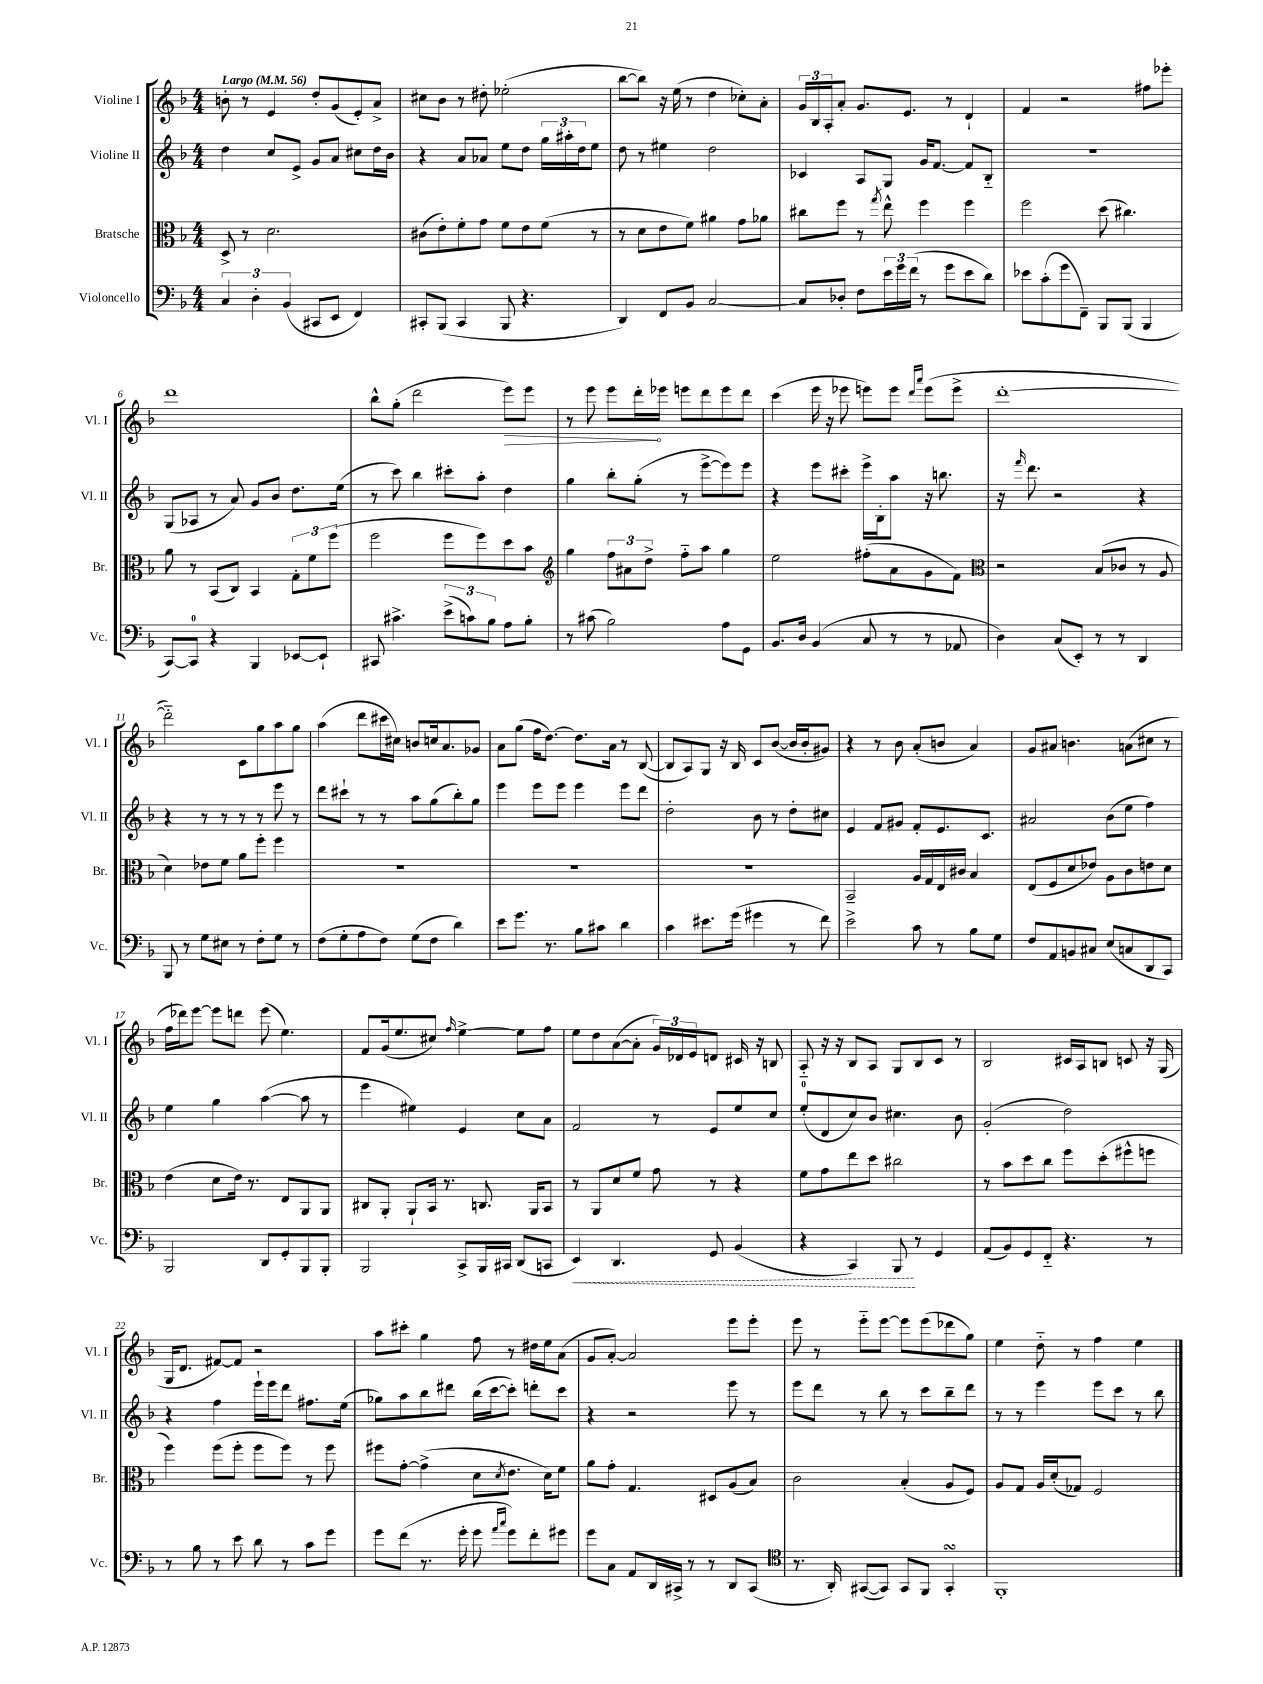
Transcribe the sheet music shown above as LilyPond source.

<<
\new StaffGroup <<
\new Staff = "s0" \with { instrumentName = "Violine I" shortInstrumentName = "Vl. I" } {
    \clef treble \key f \major \numericTimeSignature \time 4/4 \tempo "Largo" 4 = 56
    b'8-. r8 e'4 d''8-. g'8( e'8-.) a'8-> |
    cis''8 bes'8 r8 dis''8-. ees''2-.( |
    bes''8~ bes''8) r16 e''16( r8 d''4 ces''8-.) a'8-. |
    \tuplet 3/2 { g'16 bes16 a16-. } a'8-. g'8. e'8. r8 d'4-! |
    f'4 r2 fis''8 ees'''8-. |
    d'''1 |
    bes''8-^ g''8-.( d'''2 \once \override Hairpin.circled-tip = ##t e'''8\>) e'''8 |
    r8 e'''8 e'''8 d'''16-.\! ees'''16 e'''8 d'''8 e'''8 d'''8 |
    c'''4( e'''16 r16 ees'''8 e'''8) e'''8 \grace { d'''16 a'''16 } e'''8( e'''8-> |
    d'''1~-. |
    d'''2-_) c'8 g''8 a''8 g''8 |
    a''4( d'''8 cis'''16 cis''16) b'8 c''16 a'8. ges'8 |
    a'8 g''8( f''16 d''8.~) d''8. a'16 r8 bes8~( |
    bes8 a8) g8 r16 bes16 c'8 bes'8~( bes'16 bes'16-. gis'8) |
    r4 r8 bes'8 a'8-.( b'8 a'4) |
    g'8 ais'8 b'4. a'8( cis''8 r8 |
    f''16 des'''16) e'''8~ e'''8 d'''8 e'''8( e''4.) |
    f'8 g'16( e''8. cis''8) \grace { f''16 } e''4~-> e''8 f''8 |
    e''8 d''8 a'8~( a'8-. \tuplet 3/2 { g'16) des'16 e'16 } d'8 cis'16 r16 b8 |
    a8-_ r16 r16 bes8 a8 g8 bes8 c'8 r8 |
    bes2 cis'16 a16 b8 c'8 r16 g16( |
    g16 d'8. fis'8~) fis'8 r2 |
    a''8 cis'''8-. g''4 f''8 r8 dis''16 e''16 a'8( |
    g'8 a'8~-.) a'2 e'''8 e'''8-. |
    e'''8 r8 e'''8-_ e'''8~ e'''8 e'''8( des'''8 g''8) |
    e''4 d''8-_ r8 f''4 e''4 \bar "|." |
}
\new Staff = "s1" \with { instrumentName = "Violine II" shortInstrumentName = "Vl. II" } {
    \clef treble \key f \major \numericTimeSignature \time 4/4
    d''4 c''8 e'8-> g'8 a'8 cis''8 d''16 bes'16 |
    r4 a'8 aes'8 e''8 d''8 \tuplet 3/2 { g''16 ais''16-. d''16 } e''8 |
    d''8 r8 eis''4 d''2 |
    ces'4 a8 g8 g'16 f'8.~ f'8 bes8-_ |
    R1 |
    g8( aes8 r8 a'8) g'8 bes'8 d''8. e''16( |
    r8 c'''8) bes''4 cis'''8-. a''8-. d''4 |
    g''4 bes''8-. g''8-.( r8 e'''8~-> e'''8) e'''8 |
    r4 e'''8 cis'''8-. e'''16-> bes16-. a''8 r16 b''8. |
    r16 \grace { f'''16 } d'''8. r2 r4 |
    r4 r8 r8 r8 r8 e'''8 r8 |
    d'''8 cis'''8-! r8 r8 a''8 g''8( bes''8-.) g''8 |
    e'''4 e'''8 e'''8 e'''4 e'''8 d'''8 |
    d''2-. bes'8 r8 d''8-. cis''8 |
    e'4 f'8 gis'8 f'8-. e'8. c'8. |
    ais'2 bes'8( e''8 f''4) |
    e''4 g''4 a''4~( a''8 r8 |
    e'''4 eis''4) e'4 c''8 a'8 |
    f'2 r8 e'8 e''8 c''8 |
    e''8-0-.( d'8 c''8) bes'8 cis''4. bes'8 |
    g'2-.( d''2) |
    r4 f''4 e'''16-! e'''16 d'''8 fis''8. e''16( |
    ges''8) a''8 bes''8 dis'''8 bes''16( c'''16~ c'''8-.) d'''8-. c'''8 |
    r4 r2 e'''8 r8 |
    e'''8 d'''8 r8 bes''8 r8 c'''8 bes''8-- d'''8 |
    r8 r8 e'''4 e'''8 c'''8 r8 bes''8 \bar "|." |
}
\new Staff = "s2" \with { instrumentName = "Bratsche" shortInstrumentName = "Br." } {
    \clef alto \key f \major \numericTimeSignature \time 4/4
    d8-> r8 d'2. |
    cis'8( e'8-.) f'8-. g'8 f'8 e'8 f'8( r8 |
    r8 d'8 e'8 f'8) ais'4 g'8 aes'8 |
    cis''8 f''8 r8 \acciaccatura { g''8 } e''8-^ f''4 f''4 |
    f''2 d''8( cis''4.) |
    a'8 r8 bes,8( c8) bes,4 \tuplet 3/2 { g8-. f'8 f''8( } |
    f''2 f''8 f''8) d''8 bes'8 |
    \clef treble g''4 \tuplet 3/2 { f''8 ais'8 d''8-> } f''8-_ a''8 g''4 |
    e''2 fis''8-.( a'8 g'8 f'8) |
    \clef alto r2 bes8( ces'8 r8 a8 |
    d'4) ees'8 f'8 a'8 f''8-. f''4 |
    R1 |
    R1 |
    R1 |
    bes,2-- a16 g16 e16 cis'16 bes4 |
    e8( f8 d'8 ees'8) a8 c'8 e'8 d'8 |
    e'4( d'8 e'16) r8. e8 a,8 a,8 |
    cis8 a,8-. a,8-! bes,16 r8. c8. a,16 bes,8 |
    r8 a,8 d'8 f'8 g'8 r8 r4 |
    f'8 g'8 e''8 d''8 cis''2 |
    r8 bes'8 d''8 c''8 f''8 d''8-.( fis''8-^ f''8 |
    f''4) f''8( f''8-. f''8 f''8) r8 f''8 |
    fis''8 g'8~-. g'4->( d'8 \acciaccatura { d'8 } e'8. d'16) f'8 |
    a'8 g'8-. g4. dis8 a8( bes8) |
    c'2 bes4-.( a8 f8) |
    a8 g8 a16 d'16-.( ges8) f2 \bar "|." |
}
\new Staff = "s3" \with { instrumentName = "Violoncello" shortInstrumentName = "Vc." } {
    \clef bass \key f \major \numericTimeSignature \time 4/4
    \tuplet 3/2 { c4 d4-. bes,4( } cis,8 e,8 f,4) |
    cis,8-. bes,,8( cis,4 bes,,8 r4. |
    d,4) f,8 bes,8 c2~ |
    c8 des8-. f8 \tuplet 3/2 { e'16 g'16 f'16( } r8 g'8 e'8 d'8) |
    ees'8 c'8-.( g'8 f,8--) bes,,8 bes,,8( bes,,4 |
    c,8~) c,8-0 r4 bes,,4 ees,8~ ees,8-! |
    cis,8 cis'4.-> \tuplet 3/2 { e'8->( c'8) bes8 } a8 bes8-. |
    r8 cis'8( bes2) a8 g,8 |
    bes,8. d16 bes,4( c8 r8 r8 aes,8 |
    d4) c8( e,8-.) r8 r8 d,4 |
    bes,,8 r8 g8 eis8 r8 f8-. g8 r8 |
    f8( g8-. a8 f8) g8( f8 d'4) |
    e'8 g'8. r8. bes8 cis'8 d'4 |
    c'4 eis'8. g'16( gis'4 r8 f'8) |
    e'2-> c'8 r8 bes8 g8 |
    f8 a,8 b,8 cis8 e8( c8 d,8 c,8) |
    bes,,2 d,8 g,8-. bes,,8 bes,,8-. |
    bes,,2 c,8-> bes,,16 cis,16 d,8( c,8 |
    \once \override Hairpin.style = #'dashed-line e,4\<) d,4. g,8 bes,4( |
    r4 c,4) bes,,8\! r8 g,4 |
    a,8( bes,8) g,8 f,8-_ r4. r8 |
    r8 bes8 r8 e'8 d'8 r8 c'8 g'8 |
    g'8 f'8( r8. g'16-. g'8 \grace { a'16 c''16 } g'8) f'8-. gis'8 |
    g'8 c8 a,8 d,16 cis,16-> r8 r8 d,8 cis,8( |
    \clef tenor r8. a,16-.) gis,8~( gis,8) gis,8 f,8 gis,4-.\turn |
    f,1-. \bar "|." |
}
>>
>>
